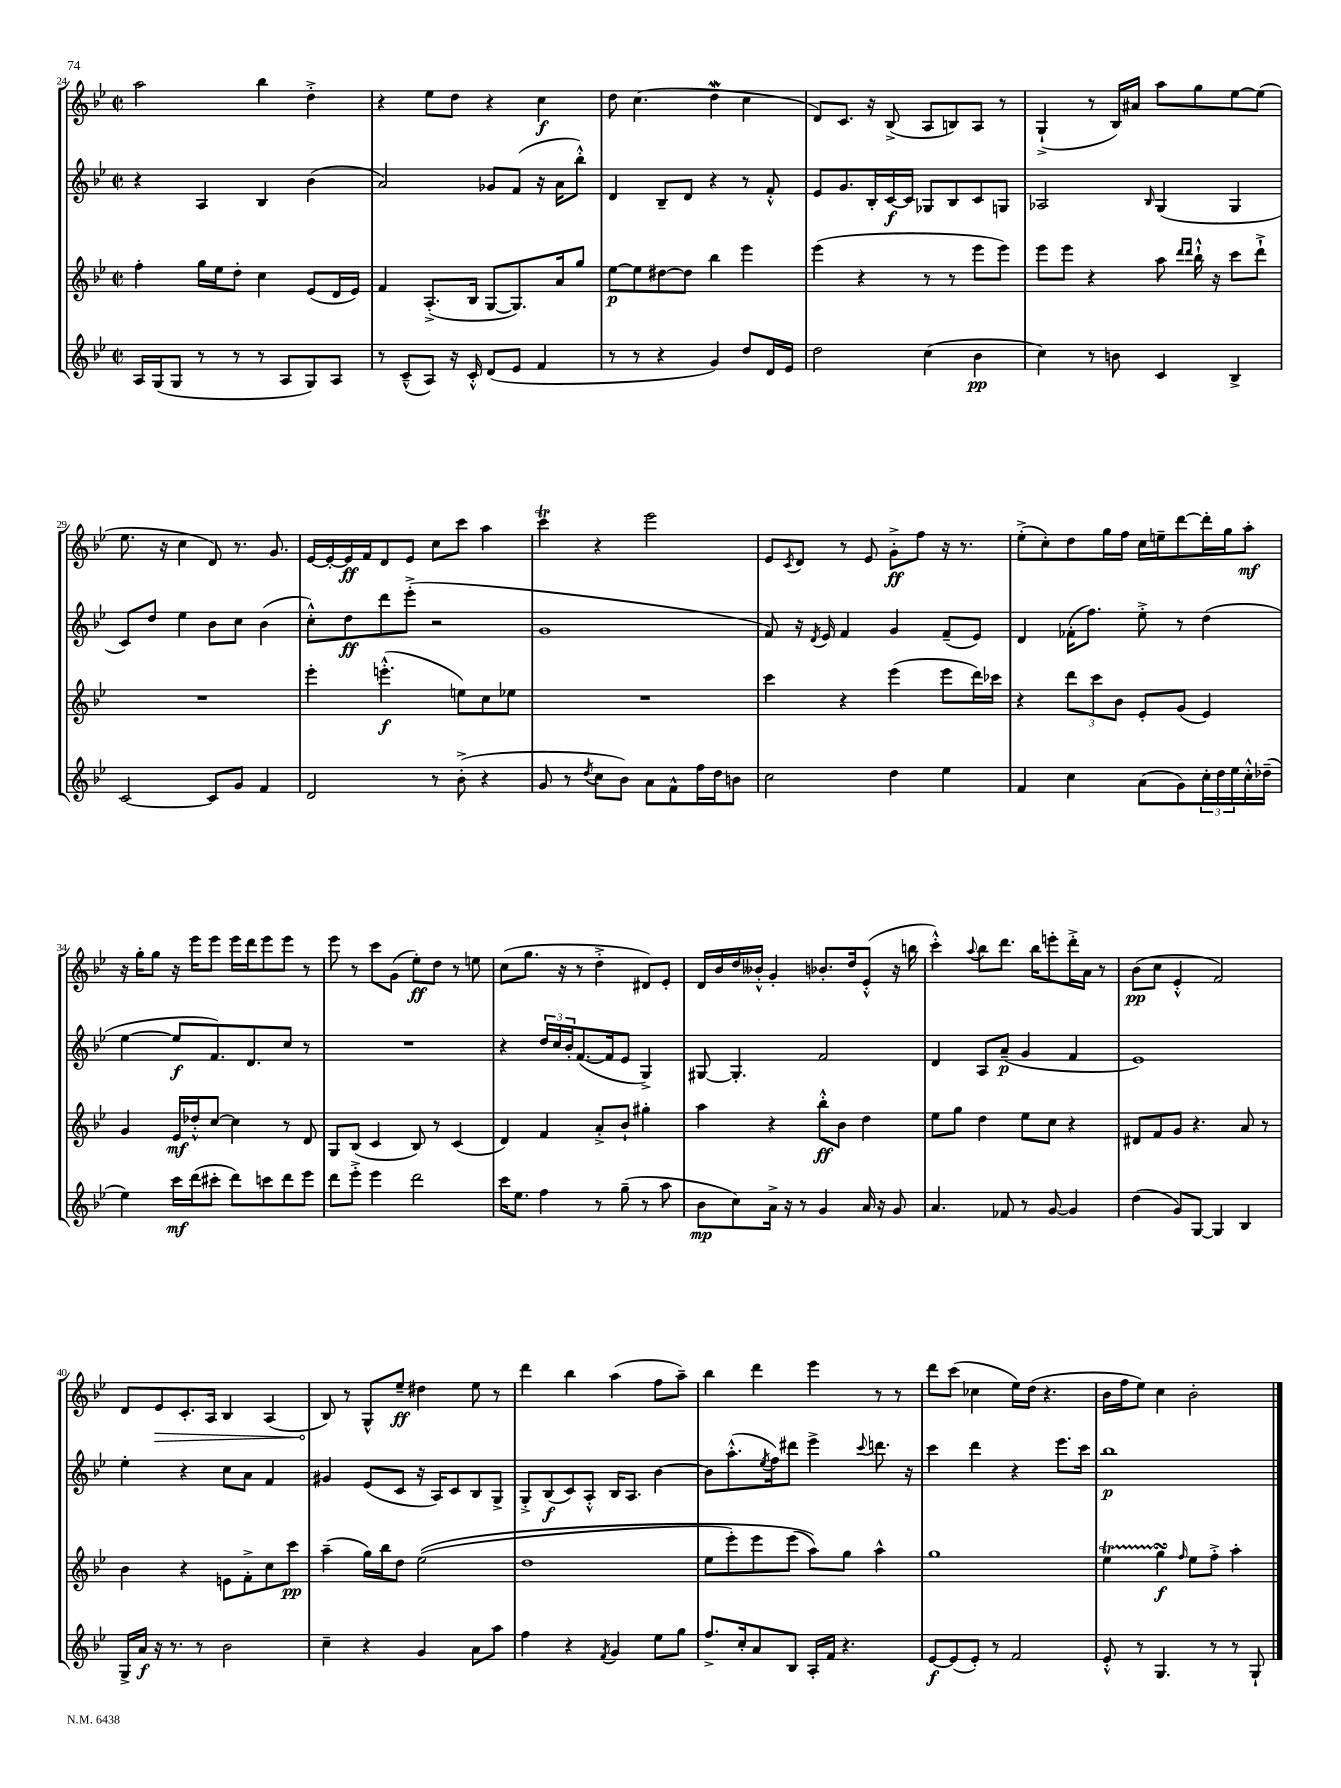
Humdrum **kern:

**kern	**kern	**kern	**kern
*staff4	*staff3	*staff2	*staff1
*clefG2	*clefG2	*clefG2	*clefG2
*k[b-e-]	*k[b-e-]	*k[b-e-]	*k[b-e-]
*M2/2	*M2/2	*M2/2	*M2/2
*met(c|)	*met(c|)	*met(c|)	*met(c|)
16A	4ff'	4r	2aa
(16G	.	.	.
8G	.	.	.
8r	16gg	4A	.
.	16ee-	.	.
8r	8dd'	.	.
8r	4cc	4B-	4bb-
8A	.	.	.
8G)	(8e-	(4b-	4dd'^
8A	16d	.	.
.	16e-)	.	.
=	=	=	=
8r	4f	2a)	4r
(8c~^^	.	.	.
8A)	(8.A'^	.	8ee-
16r	.	.	8dd
16c'^^	16B-	.	.
(8d	[8G	8g-	4r
8e-	8.G])	(8f	.
4f	.	16r	4cc
.	16a	16a	.
.	8gg	8bb-'^^)	.
=	=	=	=
8r	[8ee-	4d	8dd
8r	8ee-]	.	(4.cc
4r	[8dd#	8B-~	.
.	8dd#]	8d	.
4g)	4bb-	4r	4dd
8dd	4eee-	8r	4cc
16d	.	8f'^^	.
16e-	.	.	.
=	=	=	=
2dd	(4eee-	8e-	8d)
.	.	8.g	8.c
.	4r	.	.
.	.	16B-'	16r
.	.	[16c	(8B-^
.	.	16c]	.
(4cc	8r	8G-	8A
.	8r	8B-	8B)
4b-	8eee-	8c	8A
.	8eee-)	8G	8r
=	=	=	=
4cc)	8eee-	2A-	(4G`^
.	8eee-	.	.
8r	4r	.	8r
8b	.	.	16B-)
.	.	.	16a#
.	.	16qqB-	.
4c	8aa	(4G	8aa
.	16qqddd	.	.
.	16qqddd	.	.
.	16bb-`^^	.	8gg
.	16r	.	.
4B-^	8ccc	4G	[8ee-
.	8ddd`^	.	(8ee-]
=	=	=	=
[2c	1r	8c)	8.ee-
.	.	8dd	.
.	.	.	16r
.	.	4ee-	4cc
8c]	.	8b-	8d)
8g	.	8cc	8.r
4f	.	(4b-	.
.	.	.	8.g
=	=	=	=
2d	4eee-'	8cc'^^)	[16e-
.	.	.	16e-'_
.	.	8dd	16e-]
.	.	.	16f
.	(4.eee'^^	8ddd	8d
.	.	(8eee-'^	8e-
8r	.	2r	8cc
(8b-'^	8ee)	.	8ccc
4r	8cc	.	4aa
.	8ee-	.	.
=	=	=	=
8g	1r	1g	4ccc
8r	.	.	.
8qdd	.	.	.
8cc	.	.	4r
8b-)	.	.	.
8a	.	.	2eee-
8f^^	.	.	.
16ff	.	.	.
16dd	.	.	.
8b	.	.	.
=	=	=	=
2cc	4ccc	8f)	8e-
.	.	.	8qc
.	.	16r	8d
.	.	8qd	.
.	.	16e-	.
.	4r	4f	8r
.	.	.	8e-
4dd	(4eee-	4g	8g'^
.	.	.	8ff
4ee-	8eee-	(8f~	16r
.	.	.	8.r
.	16ddd)	8e-)	.
.	16ccc-	.	.
=	=	=	=
4f	4r	4d	(8ee-'^
.	.	.	8cc')
4cc	12ddd	(16f-'	8dd
.	.	8.ff)	.
.	12ccc	.	.
.	.	.	16gg
.	12b-	.	.
.	.	.	16ff
(8a	8e-'	8ee-'^	16cc
.	.	.	16ee~
8g)	(8g	8r	[8ddd
24cc'	4e-)	(4dd	16ddd']
24dd	.	.	.
.	.	.	16gg
24ee-	.	.	.
16cc'^^	.	.	8aa'
(16dd-~	.	.	.
=	=	=	=
4ee-)	4g	[4ee-	16r
.	.	.	16gg'
.	.	.	8gg
16ccc	16e-	8ee-]	16r
(16ddd	16dd-'^^	.	16eee-
8ccc#'	[8cc	8.f)	8eee-
8ddd)	4cc]	.	16eee-
.	.	8.d	16ddd
8ccc	.	.	8eee-
8ddd	8r	8cc	8eee-
8eee-	8d	8r	8r
=	=	=	=
8ddd	8G	1r	8eee-
8eee-'^	(8B-	.	8r
4eee-	4c	.	8ccc
.	.	.	(8g
2ddd	8B-)	.	8ee-')
.	8r	.	8dd
.	(4c	.	8r
.	.	.	8ee
=	=	=	=
16ccc	4d)	4r	(8cc
8.ee-	.	.	.
.	.	.	8.gg
4ff	4f	24dd	.
.	.	24cc	.
.	.	.	16r
.	.	24b-'	.
.	.	([8.f	8r
8r	8a'^	.	4dd'^
.	.	16f]	.
(8gg~	8b-`	8e-	.
8r	4gg#'	4G^)	8d#)
8aa	.	.	8e-'
=	=	=	=
8b-	4aa	[8G#	16d
.	.	.	16b-
8cc)	.	4.G#']	16dd
.	.	.	16b--'^^
16a^	4r	.	4g'
16r	.	.	.
8r	.	.	.
4g	8bb-'^^	2f	8.b-'
.	8b-	.	.
.	.	.	16dd
16a	4dd	.	(8e-'^^
16r	.	.	.
8g	.	.	16r
.	.	.	16bb
=	=	=	=
4.a	8ee-	4d	4ccc'^^)
.	8gg	.	.
.	.	.	8qqaa
.	4dd	8A	8bb-
8f-	.	(8a~	8.ddd
8r	8ee-	4g	.
.	.	.	16bb-
[8g	8cc	.	8eee'
4g]	4r	4f	16ddd'^
.	.	.	16a
.	.	.	8r
=	=	=	=
(4dd	8d#	1e-)	(8b-
.	8f	.	8cc
8g)	8g	.	4e-'^^
[8G	4.r	.	.
4G]	.	.	2f)
4B-	8a	.	.
.	8r	.	.
=	=	=	=
16G^	4b-	4ee-'	8d
16a	.	.	.
16r	.	.	8e-
8.r	.	.	.
.	4r	4r	8.c'
8r	.	.	.
.	.	.	16A
2b-	8e	8cc	4B-
.	8f'^	8a	.
.	8cc	4f	(4A
.	8ccc	.	.
=	=	=	=
4cc~	(4aa~	4g#	8B-)
.	.	.	8r
4r	16gg)	(8e-	8G^^
.	16bb-	.	.
.	8dd	8c	8ee-~
4g	&((2ee-	16r	4dd#
.	.	16A)	.
.	.	8c	.
8a	.	8B-	8ee-
8aa	.	8G^	8r
=	=	=	=
4ff	1dd	8G'^	4ddd
.	.	(8B-	.
4r	.	8c)	4bb-
.	.	8A'^^	.
8qf	.	.	.
4g	.	16B-	(4aa
.	.	8.A	.
8ee-	.	[4b-	8ff
8gg	.	.	8aa~)
=	=	=	=
8.ff^	8ee-	8b-]	4bb-
.	8eee-')	(8.aa'^^	.
16cc'	.	.	.
8a	8eee-	.	4ddd
.	.	8qee-	.
.	.	16ff)	.
8B-	(8eee-	8ddd#	.
16A'	8aa)&)	4eee-^	4eee-
16f	.	.	.
4.r	8gg	.	.
.	.	8qqccc	.
.	4aa^^	8.ddd	8r
.	.	.	8r
.	.	16r	.
=	=	=	=
[8e-	1gg	4ccc	8ddd
(8e-]	.	.	(8ccc
8e-')	.	4ddd	4cc-
8r	.	.	.
2f	.	4r	16ee-)
.	.	.	(16dd
.	.	.	4.r
.	.	8.eee-	.
.	.	16ccc	.
=	=	=	=
8e-'^^	4ee-	1bb-	16b-
.	.	.	16ff
8r	.	.	8ee-)
4.G	4gg	.	4cc
.	16qqff	.	.
.	8ee-	.	2b-'
8r	8ff'^	.	.
8r	4aa'	.	.
8G`	.	.	.
==	==	==	==
*-	*-	*-	*-
